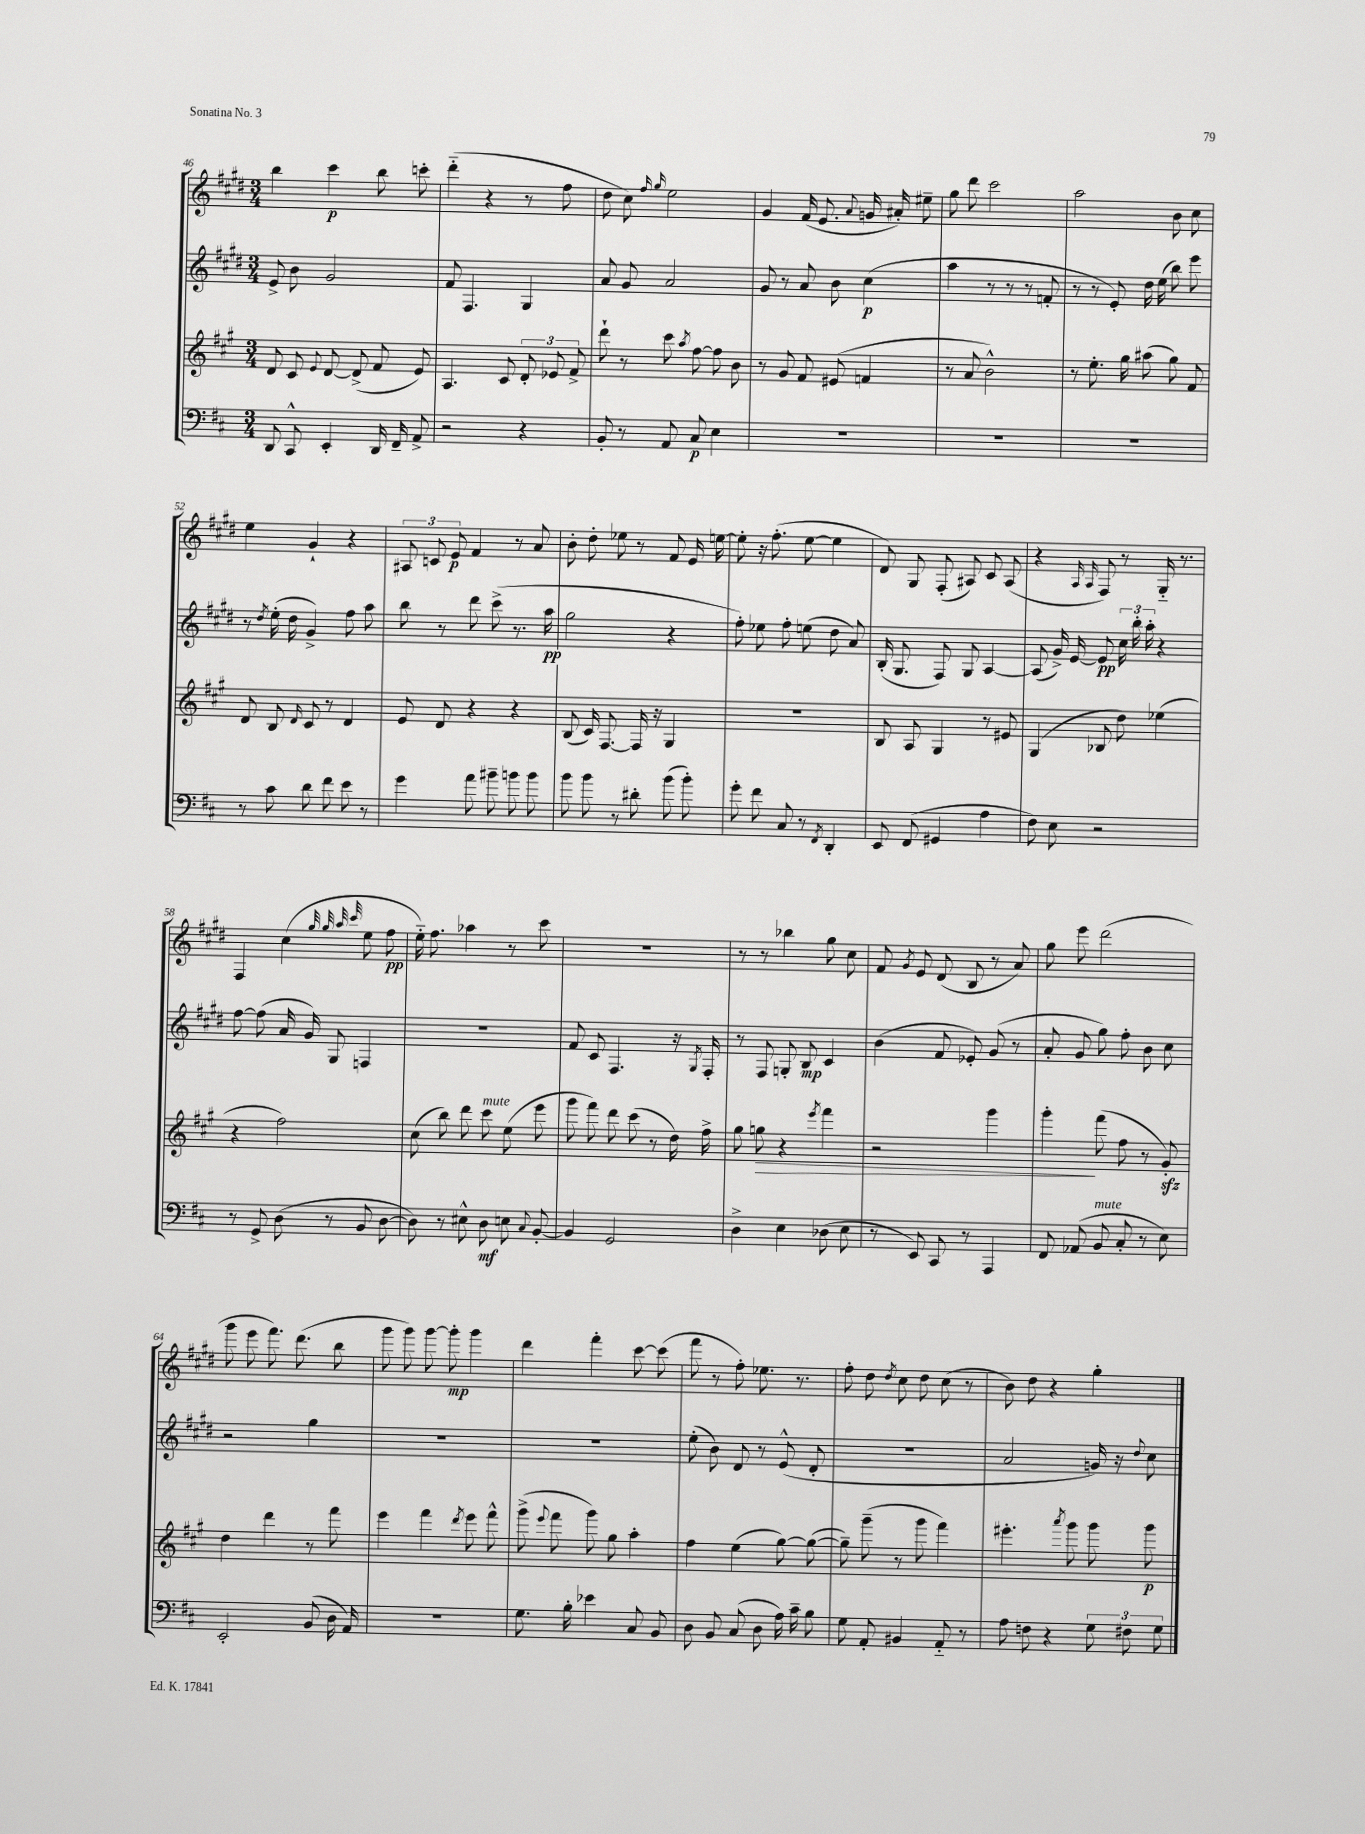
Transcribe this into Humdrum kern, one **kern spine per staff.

**kern	**kern	**kern	**kern
*staff4	*staff3	*staff2	*staff1
*clefF4	*clefG2	*clefG2	*clefG2
*k[f#c#]	*k[f#c#g#]	*k[f#c#g#d#]	*k[f#c#g#d#]
*M3/4	*M3/4	*M3/4	*M3/4
8DD	8d	8e^	4bb
8CC#^^	8c#	8b	.
.	8qqe	.	.
4EE'	[8d	2g#	4ccc#
.	(8d^]	.	.
16DD	8f#	.	8bb
16FF#~	.	.	.
8AA^	8e)	.	8ccc'
=	=	=	=
2r	4.A	8f#	(4ddd#'~
.	.	4.F#	.
.	.	.	4r
.	8c#	.	.
4r	12d'	4G#	8r
.	12e-	.	.
.	.	.	8ff#
.	12f#^	.	.
=	=	=	=
8BB'	8ddd`	8a	8dd#
8r	8r	8g#	8cc#)
.	.	.	16qqff#
.	.	.	16qqgg#
8AA	8ccc#	2a	2ee
.	8qaa	.	.
8C#	[8ff#	.	.
4E	8ff#]	.	.
.	8b	.	.
=	=	=	=
2.r	8r	8g#	4g#
.	8g#	8r	.
.	8f#	8a	(16f#
.	.	.	8.e
.	(8e#	8b	.
.	.	.	8qqa
.	4f	(4cc#	16g
.	.	.	16a#')
.	.	.	8ee#~
=	=	=	=
2.r	8r	4aa	8gg#
.	8a	.	8ddd#
.	2b^^)	8r	2ccc#
.	.	8r	.
.	.	8r	.
.	.	8f'	.
=	=	=	=
2.r	8r	8r	2aa
.	8.ee'	8r	.
.	.	8e')	.
.	16gg#	.	.
.	(8aa#	16dd#	.
.	.	(16ee	.
.	8gg#)	8bb)	8b
.	8f#	8eee	8cc#
=	=	=	=
8r	8d	8r	4ee
.	.	8qdd#	.
8c#	8B	(16ee'	.
.	.	16dd#	.
.	16qqd	.	.
8d	8c#	4g#^)	4g#`
8f#	8r	.	.
8e	4d	8ff#	4r
8r	.	8aa	.
=	=	=	=
4g	8e	8bb	12A#
.	.	.	12c
.	8d	8r	.
.	.	.	12e
8a	4r	8ddd#	4f#
8b#~	.	(8ccc#^	.
8b	4r	8.r	8r
8b	.	.	8a
.	.	16aa	.
=	=	=	=
8b	(8B	2gg#	8b'
8b	16c#)	.	8dd#'
.	[8.F#	.	.
8r	.	.	8ee-
8d#'	16F#]	.	8r
.	16r	.	.
(8b	4G#	4r	8f#
8b')	.	.	16e
.	.	.	[16ee
=	=	=	=
8g'	2.r	8ff#')	8ee']
8f#	.	8ee-	16r
.	.	.	(8.ff#'
8C#	.	8ff#'	.
8r	.	(8ee	[8ee
8qFF#	.	.	.
4DD'	.	8dd#	4ee]
.	.	8a)	.
=	=	=	=
8EE	8B	(16B'	8d#)
.	.	8.G#	.
(8FF#	8A	.	8G#
4GG#	4G#	8F#)	(8F#'
.	.	8G#	8A#)
4A	8r	[4A	8c#
.	8e#	.	(8A#
=	=	=	=
8F#)	(4G#	(8A]	4r
8E	.	16g#^)	.
.	.	[16e	.
.	.	.	16qqA
.	.	.	16qqA
2r	8B-	8e]	8F#)
.	8dd)	24cc#	8r
.	.	24bb'	.
.	.	24aa'	.
.	(4ee-	4r	16G#'~
.	.	.	8.r
=	=	=	=
8r	4r	[8ff#	4F#
8GG^	.	(8ff#]	.
(8D	2ff#)	16a	(4cc#
.	.	16g#)	.
8r	.	8G#	.
.	.	.	32qqgg#
.	.	.	32qqgg#
.	.	.	32qqaa
.	.	.	32qqccc#
8BB	.	4F	8ee
[8D	.	.	8ff#
=	=	=	=
8D])	(8cc#	2.r	16ee'~)
.	.	.	8.ff#
8r	8bb)	.	.
8E#^^	8ddd	.	4aa-
8D	8ccc#	.	.
8E	(8ee	.	8r
8qqC#	.	.	.
[8BB'	8eee	.	8ccc#
=	=	=	=
4BB]	8ggg#	8f#	2.r
.	8fff#)	8c#	.
2GG	8ddd	4.F#	.
.	(8ccc#	.	.
.	8r	.	.
.	16dd)	16r	.
.	.	8qG#	.
.	16ff#^	16F#'	.
=	=	=	=
4D^	8gg#	8r	8r
.	8gg	8F#	8r
4E	4r	8G'	4bb-
.	.	8B	.
.	8qeee	.	.
(8D-	4fff#	4c#	8gg#
8E	.	.	8cc#
=	=	=	=
8r	2r	(4b	8f#
.	.	.	8qg#
8EE)	.	.	8e
8CC#	.	8f#	(8d#
8r	.	8e-')	8B
4AAA	4ggg#	(8g#	8r
.	.	8r	8a)
=	=	=	=
8FF#	4ggg#'	8a'	8gg#
(8AA-	.	8g#	8eee
8BB	(8fff#	8gg#)	(2ddd#
8C#'	8ff#	8ff#'	.
8r	8r	8b	.
8E)	8g#')	8cc#	.
=	=	=	=
2EE'	4dd	2r	8ggg#
.	.	.	8eee
.	4ddd	.	8.fff#)
.	.	.	(8.ddd#
(8BB	8r	4gg#	.
16D	8fff#	.	8bb
16AA)	.	.	.
=	=	=	=
2.r	4eee	2.r	8ggg#
.	.	.	8ggg#)
.	4fff#	.	[8ggg#
.	.	.	8ggg#']
.	8qddd	.	.
.	8eee	.	4ggg#
.	8fff#^^	.	.
=	=	=	=
8.G	(8ggg#^	2.r	4ddd#
.	8qqeee	.	.
.	8fff#	.	.
16B'	.	.	.
4e-	8ggg#)	.	4fff#'
.	8gg#	.	.
8C#	4aa'	.	[8ccc#
8BB	.	.	(8ccc#]
=	=	=	=
8D	4ff#	(8ee'	8fff#
8BB	.	8b)	8r
(8C#	(4ee	8d#	8ff#')
8D	.	8r	8.ee-
16A)	[8gg#)	(8e^^	.
16c#~	.	.	8.r
8B	(8gg#_	8d#'	.
=	=	=	=
8G	8gg#~])	2.r	8ff#'
8AA'	(8ggg#~	.	8dd#
.	.	.	8qdd#
4BB#	8r	.	8cc#
.	8ggg#	.	8dd#
8AA'~	4fff#)	.	(8cc#
8r	.	.	8r
=	=	=	=
8A	4.eee#'	2a	8b)
8F	.	.	8dd#
4r	.	.	4r
.	8qaaa	.	.
.	8ggg#	.	.
12G	8ggg#	16g)	4gg#'
.	.	16r	.
12F#	.	.	.
.	.	8qqdd#	.
.	8ggg#	8cc#	.
12G	.	.	.
==	==	==	==
*-	*-	*-	*-
